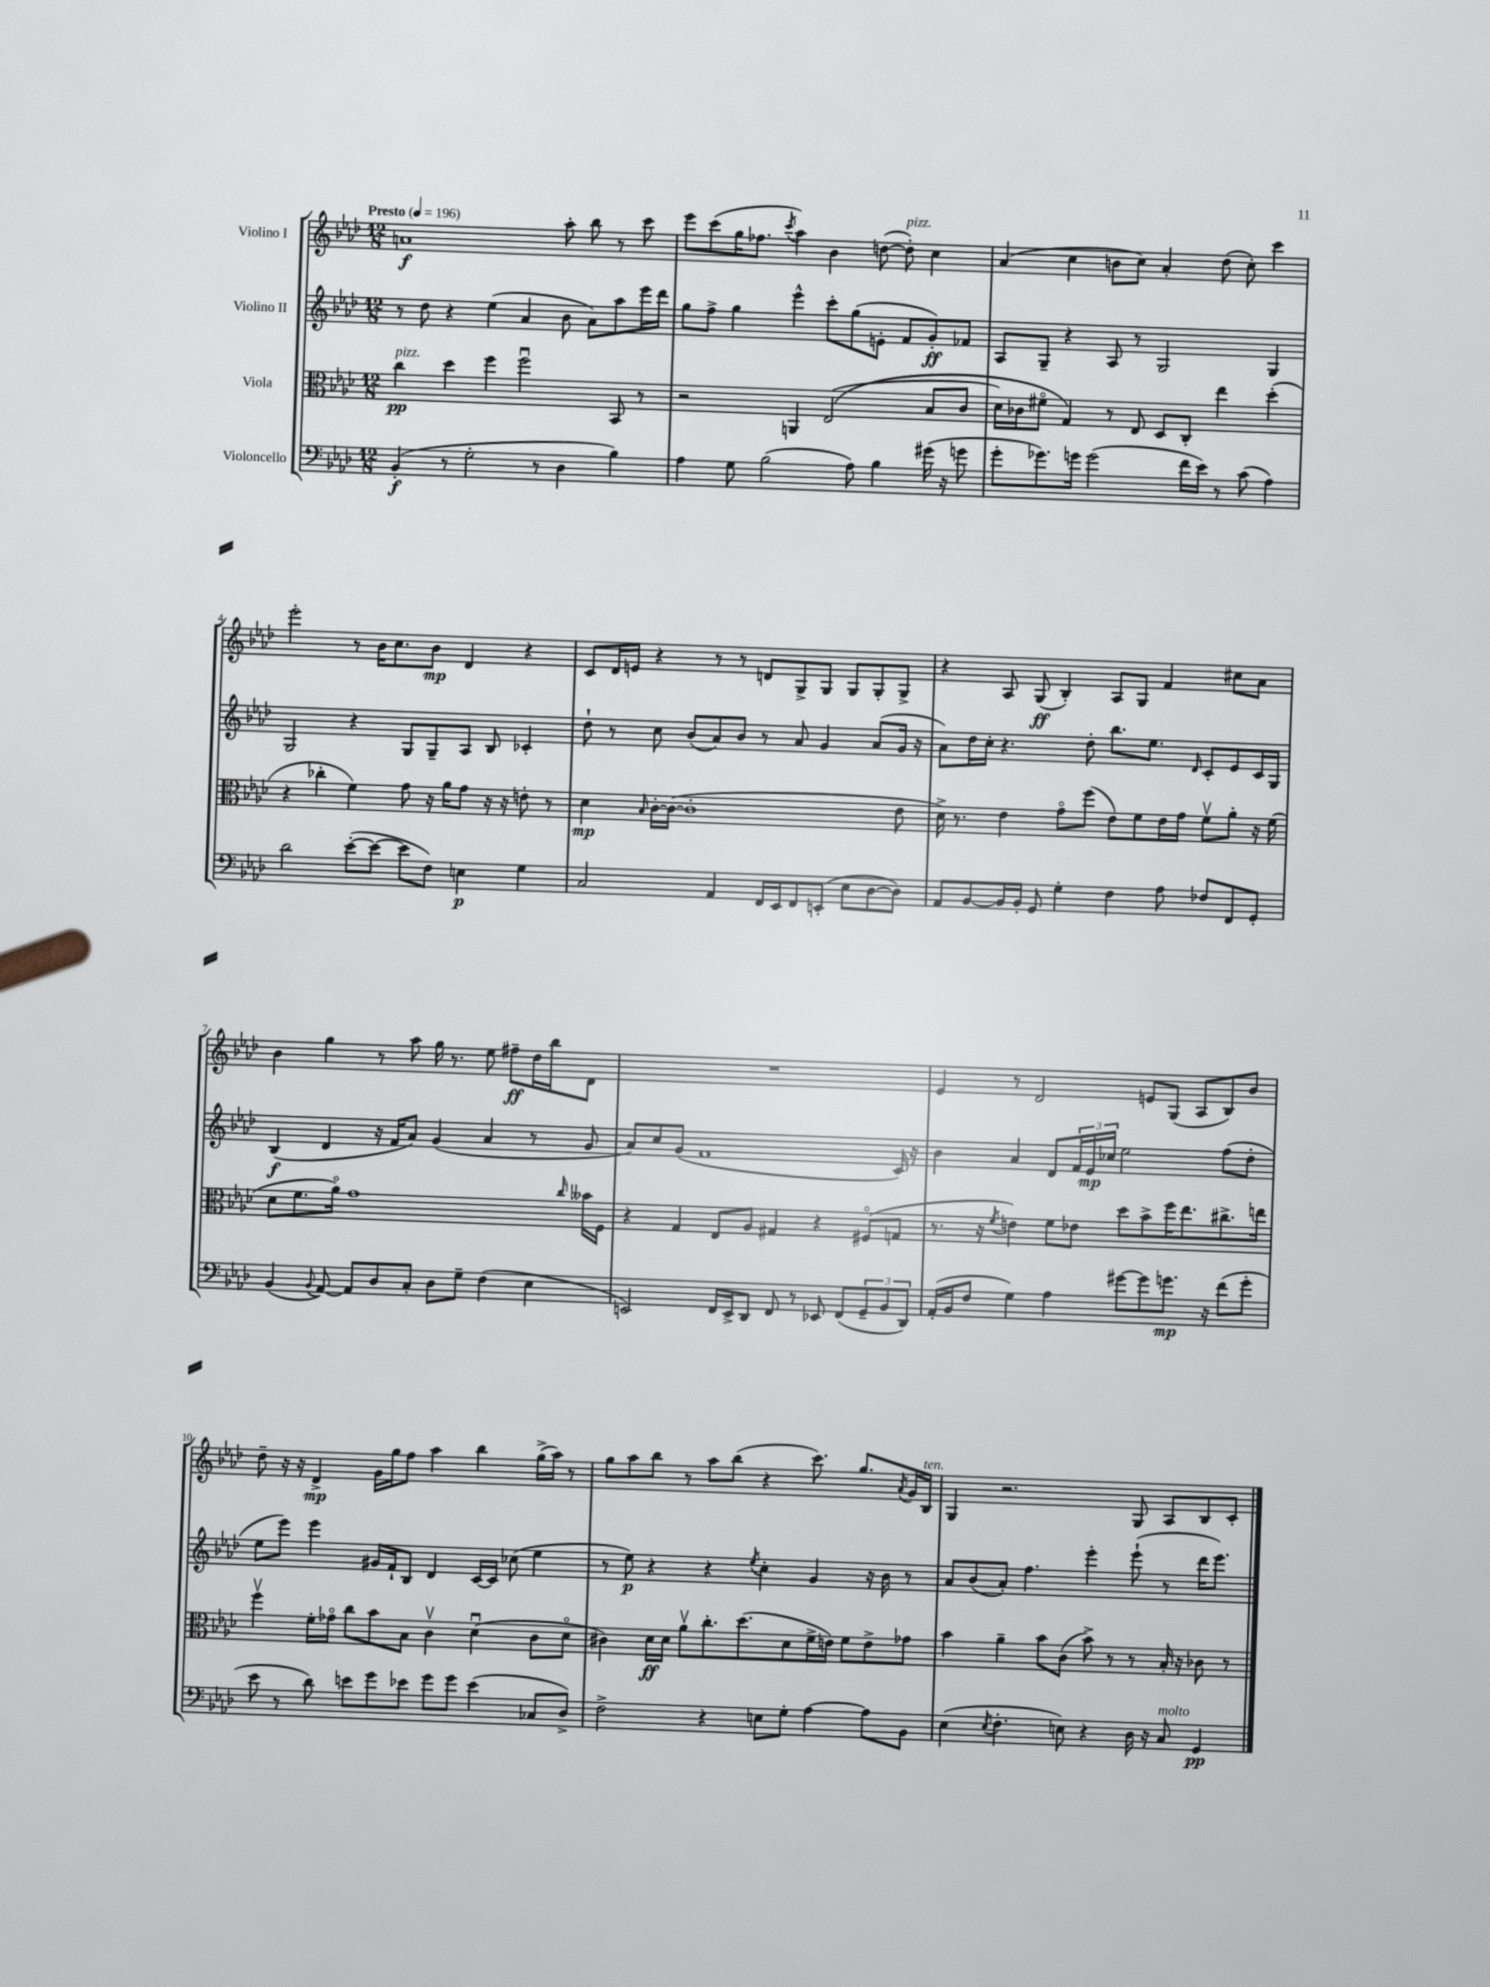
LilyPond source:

<<
\new StaffGroup <<
\new Staff = "s0" \with { instrumentName = "Violino I" } {
    \clef treble \key aes \major \numericTimeSignature \time 12/8 \tempo "Presto" 4 = 196
    a'1\f aes''8-. bes''8 r8 c'''8 |
    ees'''8 c'''8( g''16 fes''8. \acciaccatura { c'''8 } aes''4) bes'4 d''8~( d''8-.^\markup { \italic "pizz." }) c''4 |
    aes'4( c''4 b'8 c''8) aes'4-. des''8( c''8-.) c'''4 |
    ees'''2-. r8 bes'16 c''8. bes'8\mp des'4 r4 |
    c'8 des'16 e'16 r4 r8 r8 d'8 g8-> g8 g8 g8-. g8-> |
    r4 aes8 g8\ff( bes4-.) aes8 g8 f'4 cis''8 aes'8 |
    bes'4 g''4 r8 aes''8 g''16 r8. ees''8 fis''8--\ff des''16 bes''16 des'8 |
    R1. |
    ees'4 r8 des'2 e'8 g8( aes8 bes8) bes'8 |
    des''8-- r16 r16 des'4->\mp g'16 g''16 f''8 aes''4 bes''4 g''16->( aes''16) r8 |
    g''8 aes''8 bes''8 r8 aes''8 bes''8( r4 c'''8.) g''8. \acciaccatura { aes'8 } g'16 bes16^\markup { \italic "ten." } |
    g4 r2. g8 aes8 bes8 c'8-. \bar "|." |
}
\new Staff = "s1" \with { instrumentName = "Violino II" } {
    \clef treble \key aes \major \numericTimeSignature \time 12/8
    r8 des''8 r4 ees''4( aes'4 bes'8 aes'8) aes''8 ees'''16 des'''16 |
    g''8 f''8-> g''4 ees'''4-^ c'''8-. g''8( e'8-. f'8 g'8-.\ff) fes'8 |
    aes8 g8-- r4 aes8 r8 g2 g4 |
    g2 r4 g8 g8-- aes8 bes8 ces'4-. |
    des''8-! r8 c''8 bes'8( aes'8) bes'8 r8 aes'8 g'4 aes'8( g'16 r16 |
    aes'8) des''16 c''16-. r4. des''8-. bes''8. ees''8. \grace { des'16 } c'8-. ees'8 c'16 g16 |
    bes4\f( des'4 r16 f'16 aes'8) g'4( aes'4 r8 g'8 |
    aes'8) c''8 g'8( f'1 c'16) r16 |
    bes'4 aes'4 des'8 \tuplet 3/2 { f'16 ees'16\mp ces''16 } ees''2 f''8( des''8-. |
    ees''8 ees'''8) ees'''4 gis'16 f'16-! bes8 des'4 c'16~ c'16 ces''8( ees''4 |
    r8 ees''8\p) r4 r4 \acciaccatura { ees''8 } c''4-. g'4 r16 bes'16 r8 |
    aes'8 bes'8( aes'8-.) f''4. ees'''4-. ees'''8-!( r8 des'''16 ees'''8.) \bar "|." |
}
\new Staff = "s2" \with { instrumentName = "Viola" } {
    \clef alto \key aes \major \numericTimeSignature \time 12/8
    c''4\pp^\markup { \italic "pizz." } des''4 f''4 f''2\downbow bes,8 r8 |
    r2 a,4 ees2(\( bes8 c'8 |
    des'16) ces'16 fis'8\flageolet g4\) r8 ees8 des8 c8-. ees''4 des''4-.( |
    r4 ces''4-. f'4) g'8 r16 aes'16 g'8 r16 r16 e'8-. r8 |
    des'4\mp \grace { bes16 } c'16~-. c'16~( c'1-. ees'8 |
    des'16->) r8. ees'4 g'8\flageolet f''8( ees'8) f'8 ees'16 g'16 f'8\upbow aes'8-. r16 f'16( |
    des'8 f'8. aes'16\flageolet) g'1 \grace { c''16 } beses'16 f16 |
    r4 g4 ees8 aes8 gis4 r4 fis8\flageolet( g8 |
    r8. r16 \acciaccatura { f'8 } e'4) f'8 ees'8 des''8 bes'8-> f''16 ees''8. cis''8.-> e''16 |
    f''4\upbow f'16-. ges'16\flageolet c''8 bes'8 bes8 c'4\upbow des'4\downbow( c'8 des'8\flageolet |
    cis'4) des'16\ff des'16 aes'8\upbow c''8.-. des''8.( des'8 f'16-> e'16) f'8 e'8-> ges'8 |
    bes'4 aes'4-- bes'8 c'8( bes'8->) r8 r8 bes16-. r16 ces'8 r8 \bar "|." |
}
\new Staff = "s3" \with { instrumentName = "Violoncello" } {
    \clef bass \key aes \major \numericTimeSignature \time 12/8
    bes,4-.\f( r8 g2-. r8 des4 bes4) |
    aes4 g8 bes2( aes8) bes4 gis'16( r16 g'8 |
    g'8-. ges'8.) g'16 g'2( f'16 ees'16) r8 c'8( aes4) |
    des'2 ees'8~-.( ees'8~ ees'8 f8) e4\p g4 |
    c2 aes,4 f,16 ees,16 f,8 e,8-.( ees8 des8~ des8) |
    aes,8 bes,8~ bes,16 bes,16-. g,8 g4-. f4 aes8 fes8 f,8 g,8-. |
    bes,4( \appoggiatura { bes,8 } aes,8~) aes,8 des8 c8-. des8 g8-- f4( ees4 |
    e,2) f,16 e,16-> des,8 f,8 r8 ees,8 f,8( \tuplet 3/2 { g,8-- bes,8 des,8) } |
    aes,16-.( bes,16 f8 g4) aes4 gis'8~ gis'8 g'8.\mp r16 f'8( g'8-. |
    ees'8 r8 des'8) e'8 g'8 ees'8 g'8 g'8 ees'4( ces8 des8->) |
    f2-> r4 e8 g8-. aes4~ aes8 bes,8 |
    ees4( \acciaccatura { ees8 } f4.-. e8) r4 des16 r16 c8^\markup { \italic "molto" } g,4\pp \bar "|." |
}
>>
>>
